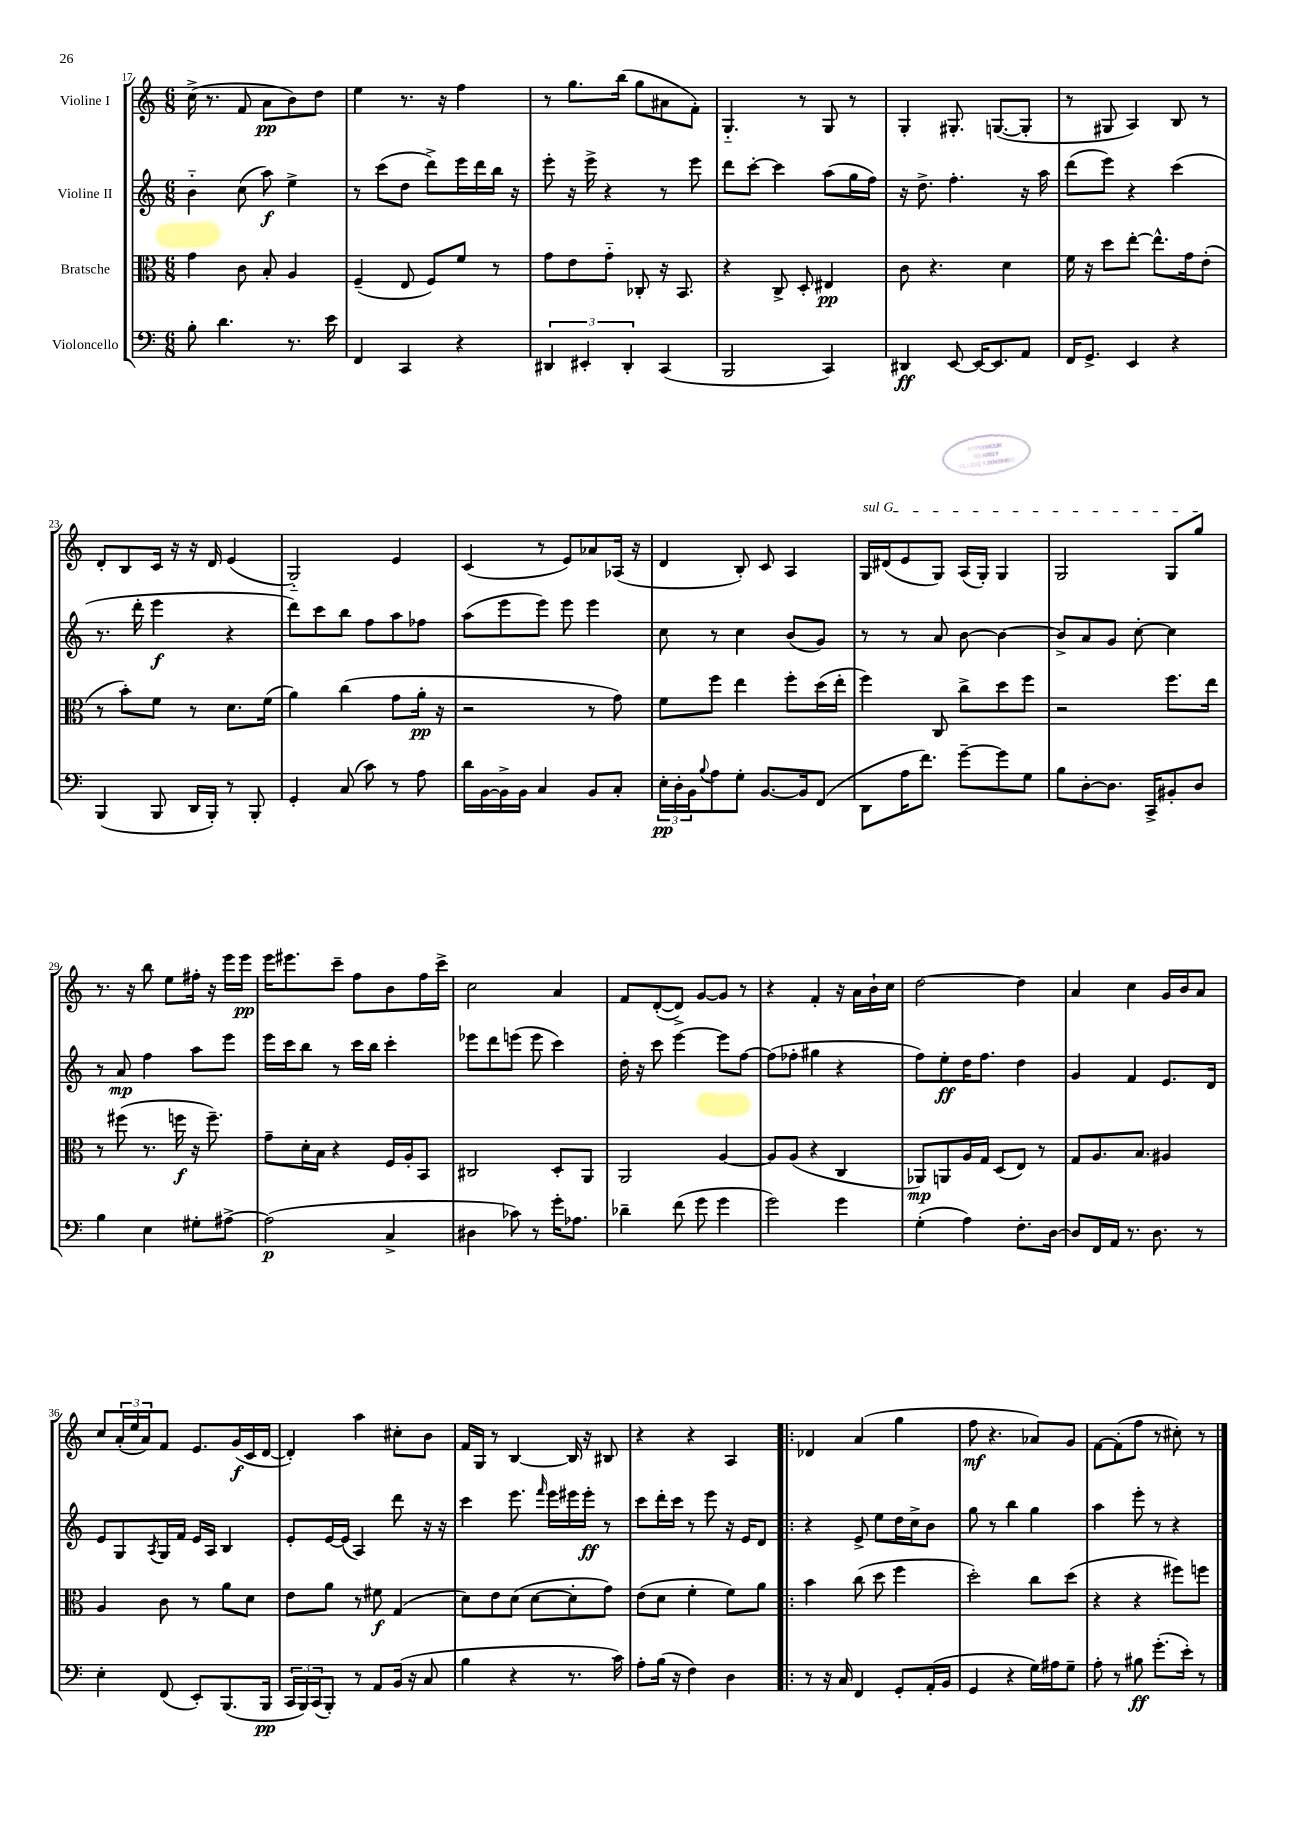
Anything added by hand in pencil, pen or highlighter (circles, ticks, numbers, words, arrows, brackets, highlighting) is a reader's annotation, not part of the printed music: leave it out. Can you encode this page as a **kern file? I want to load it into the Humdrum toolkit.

**kern	**kern	**kern	**kern
*staff4	*staff3	*staff2	*staff1
*clefF4	*clefC3	*clefG2	*clefG2
*k[]	*k[]	*k[]	*k[]
*M6/8	*M6/8	*M6/8	*M6/8
8B'	4g	4b'~	(16cc^
.	.	.	8.r
4.d	.	.	.
.	8c	(8cc	8f
.	8B'	8aa)	8a
8.r	4A	4ee^	8b)
.	.	.	8dd
16e	.	.	.
=	=	=	=
4FF	(4F~	8r	4ee
.	.	(8ccc	.
4CC	8E	8dd	8.r
.	8F)	8ddd^)	.
.	.	.	16r
4r	8f	16eee	4ff
.	.	16ddd	.
.	8r	16bb	.
.	.	16r	.
=	=	=	=
6DD#	8g	8eee'	8r
.	8e	16r	8.gg
6EE#'	.	.	.
.	.	16eee^	.
.	8g'~	4r	.
.	.	.	(16bb
6DD#'	.	.	.
.	8C-'	.	8gg
(4CC	16r	8r	8a#
.	8.BB	.	.
.	.	8eee	8f')
=	=	=	=
2BBB	4r	8ddd	4.G'~
.	.	[8ccc'	.
.	8C^	4ccc]	.
.	8D'	.	8r
4CC)	4E#	(8aa	8G
.	.	16gg	8r
.	.	16ff)	.
=	=	=	=
4DD#	8c	16r	4G'
.	.	8.dd^	.
.	4.r	.	.
[8EE	.	4.ff'	8.G#'
16EE_	.	.	.
8.EE]	.	.	([8.G
.	4d	.	.
8AA	.	16r	8G']
.	.	16aa	.
=	=	=	=
16FF	16f	(8ddd	8r
8.GG^	16r	.	.
.	8dd	8eee)	8G#
4EE	[8ee'	4r	4A)
.	8.ee^^]	.	.
4r	.	(4ccc	8B
.	16g	.	.
.	(8e'	.	8r
=	=	=	=
(4BBB	8r	8.r	8d'
.	8b')	.	8B
.	.	16ddd'	.
8BBB	8f	4eee	16c
.	.	.	16r
16DD	8r	.	16r
16BBB')	.	.	16d
8r	8.d	4r	(4e
8BBB'	.	.	.
.	(16f	.	.
=	=	=	=
4GG'	4a)	8ddd)	2G'~)
.	.	8ccc	.
(8C	(4cc	8bb	.
8c)	.	8ff	.
8r	8g	8aa	4e
8A	16a'	8ff-	.
.	16r	.	.
=	=	=	=
16d	2r	(8aa	(4c
[16BB	.	.	.
16BB^]	.	8eee	.
16BB	.	.	.
4C	.	8eee)	8r
.	.	8eee	8e)
8BB	8r	4eee	8a-
8C'	8g)	.	(16A-
.	.	.	16r
=	=	=	=
24E'	8f	8cc	4d
24D'	.	.	.
24BB	.	.	.
8qqB	.	.	.
8A	8ff	8r	.
8G'	4ee	4cc	8B')
[8.BB	.	.	8c
.	8ff'	(8b	4A
16BB]	.	.	.
(8FF	(16dd	8g)	.
.	16ee'	.	.
=	=	=	=
8DD	4ff)	8r	16G
.	.	.	(16d#
16A	.	8r	8e
8.f)	.	.	.
.	8C	8a	8G)
[8g~	8cc^	[8b	(16A
.	.	.	16G')
8g]	8dd	4b_	4G
8G	8ff	.	.
=	=	=	=
8B	2r	8b^]	2G
[8D'	.	8a	.
8.D]	.	8g	.
.	.	[8cc'	.
16CC^	.	.	.
8BB#'	8.ff	4cc]	8G
8D	.	.	8gg
.	16ee	.	.
=	=	=	=
4B	8r	8r	8.r
.	(8ff#	8a	.
.	.	.	16r
4E	8.r	4ff	8bb
.	.	.	8ee
.	16ff	.	.
8G#'	16r	8aa	16ff#'
.	8.ff~)	.	16r
[8A#^	.	8eee	16eee
.	.	.	16eee
=	=	=	=
(2A#]	8g~	16eee	16eee
.	.	16ccc	8.eee#
.	16d'	8bb	.
.	16B	.	.
.	4r	8r	8ccc~
.	.	16ccc	8ff
.	.	16bb	.
4C^	16F	4ccc'	8b
.	16A'	.	.
.	8BB	.	16ff
.	.	.	16ccc^
=	=	=	=
4D#	2C#	8eee-	2cc
.	.	8ddd	.
8c-)	.	(8eee	.
8r	.	8eee	.
16g'	8D'	4ccc)	4a
8.A-	.	.	.
.	8AA	.	.
=	=	=	=
4d-~	2AA	16dd'	8f
.	.	16r	.
.	.	8ccc	([8d'
(8f	.	[4eee	8d^])
8g	.	.	[8g
4g	[4A	8eee]	8g]
.	.	[8ff	8r
=	=	=	=
2g)	8A]	(8ff]	4r
.	(8A	8ff-'	.
.	4r	4gg#	4f'
4g	4C	4r	16r
.	.	.	16a
.	.	.	16b`
.	.	.	16cc
=	=	=	=
(4G'	8AA-)	8ff)	[2dd
.	8AA	8ee'	.
4A)	16A	16dd	.
.	16G	8.ff	.
.	(8D	.	.
8.F'	8E)	4dd	4dd]
.	8r	.	.
[16D	.	.	.
=	=	=	=
8D]	8G	4g	4a
16FF	8.A	.	.
16AA	.	.	.
8.r	.	4f	4cc
.	8.B	.	.
8.D	.	.	.
.	4A#	8.e	16g
.	.	.	16b
8r	.	.	8a
.	.	16d	.
=	=	=	=
4E'	4A	8e	8cc
.	.	8G	(24a'
.	.	.	24ee
.	.	.	24a)
.	.	8qA	.
(8FF	8c	16G	8f
.	.	16f	.
8EE')	8r	16e	8.e
.	.	16A	.
(8.BBB	8a	4B	.
.	.	.	(16g
.	8d	.	16c
16BBB	.	.	[16d
=	=	=	=
24CC	8e	8e'	4d'])
24BBB)	.	.	.
(24CC	.	.	.
8BBB')	8a	[16e	.
.	.	(16e]	.
8r	8r	4A)	4aa
8AA	8f#	.	.
(16BB	(4G	8ddd	8cc#'
16r	.	.	.
8C	.	16r	8b
.	.	16r	.
=	=	=	=
4B	8d)	4ccc	16f
.	.	.	16G
.	8e	.	8r
4r	(8d	8.eee	[4B
.	[8d	.	.
.	.	16qqfff	.
.	.	16eee	.
8.r	8d']	16eee#	16B]
.	.	16eee#'	16r
.	8g)	8r	8B#
16c)	.	.	.
=	=	=	=
8A'	(8e	8ccc	4r
(16B	8d	16ddd'	.
16r	.	16ccc	.
4F)	4f'	8r	4r
.	.	8eee	.
4D	8f)	16r	4A
.	.	16e	.
.	8a	8d	.
=!|:	=!|:	=!|:	=!|:
8r	4b	4r	4d-
16r	.	.	.
16C	.	.	.
4FF	(8cc	8e^	(4a
.	8dd	8ee	.
8GG'	4ff	16dd	4gg
.	.	16cc^	.
(16AA'	.	8b	.
16BB	.	.	.
=	=	=	=
4GG	2dd')	8gg	8ff
.	.	8r	4.r
4r	.	4bb	.
16G)	8cc	4gg	8a-)
16A#	.	.	.
8G~	(8dd	.	8g
=	=	=	=
8A'	4r	4aa	[8f
8r	.	.	(8f']
8B#	4r	8eee'	8ff
(8.g'	.	8r	8r
.	8ff#)	4r	8cc#')
16e')	.	.	.
8r	8ff	.	8r
==	==	==	==
*-	*-	*-	*-
